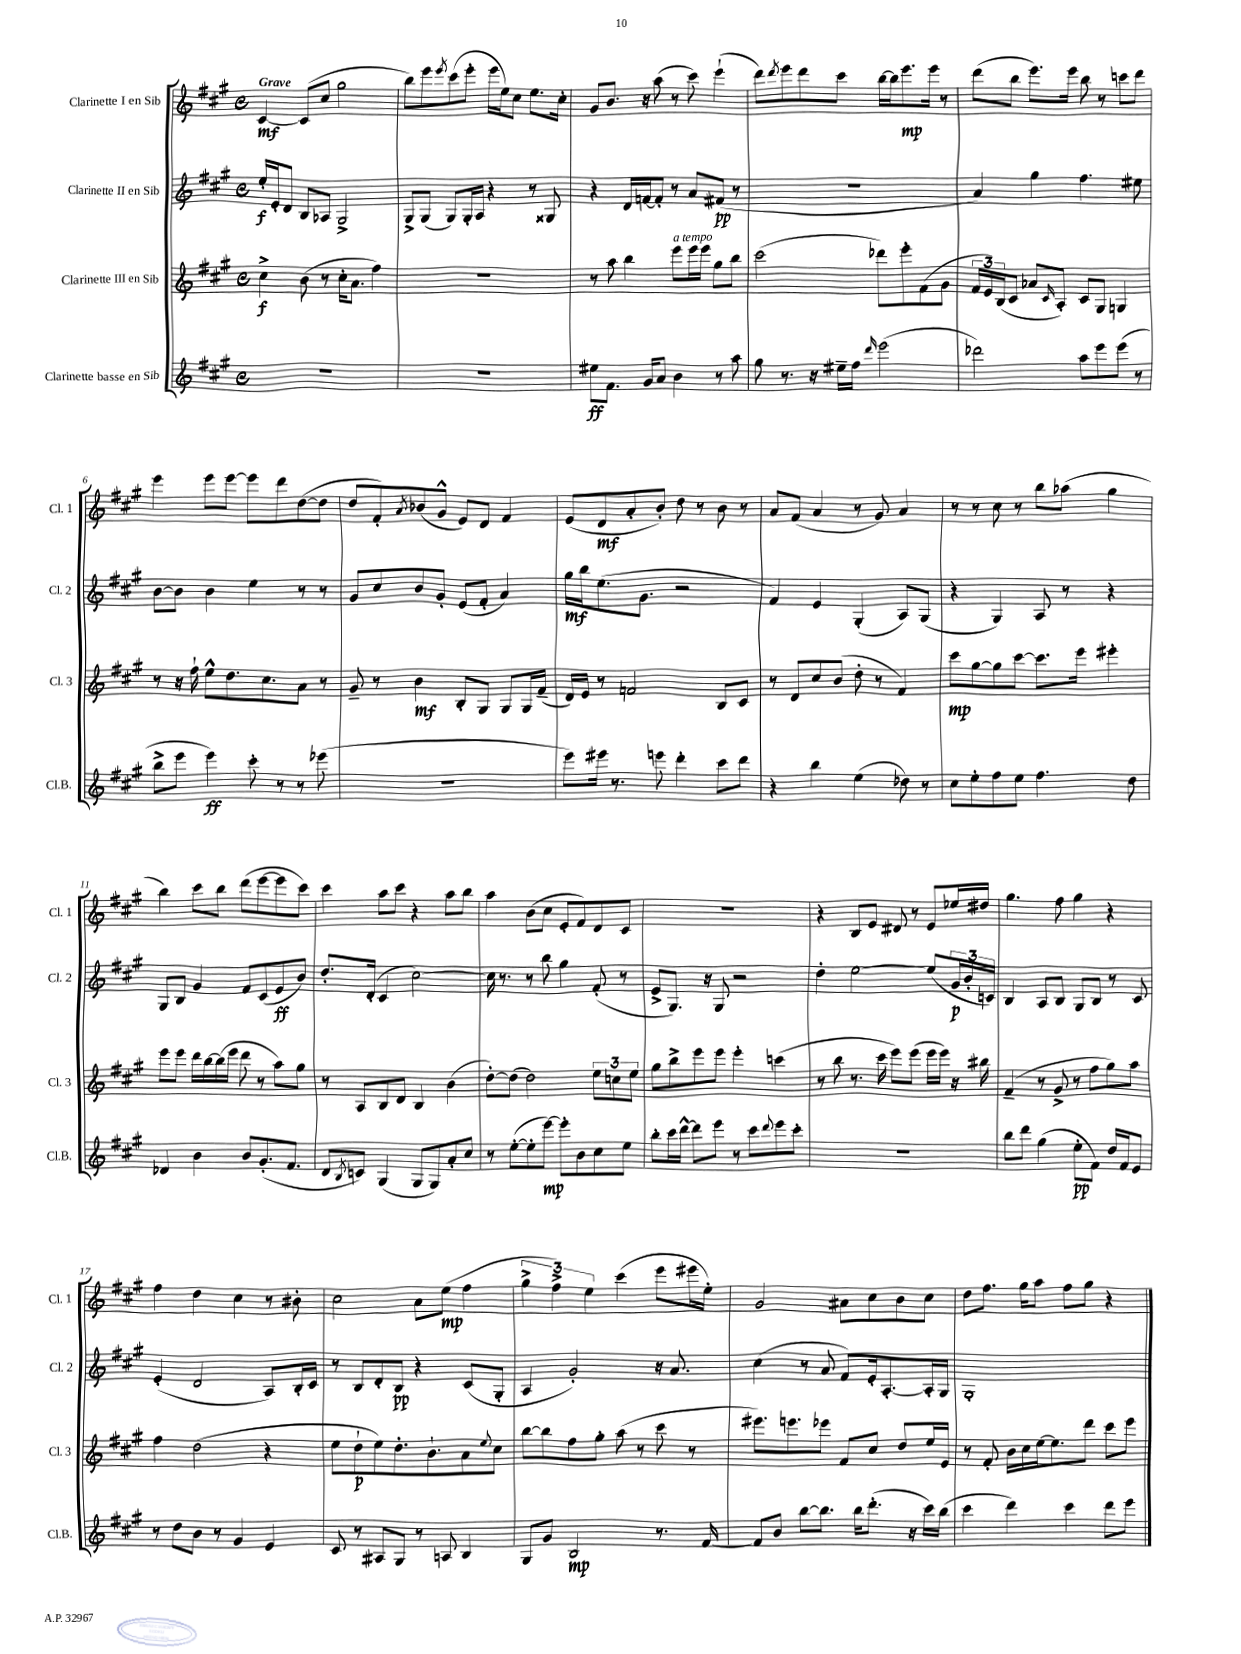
<<
\new StaffGroup <<
\new Staff = "s0" \with { instrumentName = "Clarinette I en Sib" shortInstrumentName = "Cl. 1" } {
    \clef treble \key a \major \defaultTimeSignature \time 4/4 \tempo "Grave"
    cis'4~\mf cis'8( cis''8 gis''2 |
    b''8) e'''8 \acciaccatura { e'''8 } cis'''8( e'''8-. e'''16 e''16) cis''8 e''8. cis''16-. |
    gis'8 b'8. r16 a''8( r8 cis'''8) e'''4-!( |
    d'''8) \acciaccatura { d'''8 } e'''8 d'''8 cis'''8 b''16~ b''16 e'''8.\mp e'''16 r8 |
    d'''8( b''8 e'''8.) e'''16 b''8 r8 c'''8 d'''8 |
    e'''4 e'''8 e'''8~ e'''8 d'''8 d''8~( d''8 |
    d''8 fis'8-.) \acciaccatura { a'8 } bes'8( gis'8-^ e'8) d'8 fis'4 |
    e'8( d'8\mf a'8-. b'8-.) d''8 r8 b'8 r8 |
    a'8 fis'8( a'4 r8 gis'8) a'4 |
    r8 r8 cis''8 r8 b''8 aes''8( gis''4 |
    b''4) cis'''8 b''8 d'''8( e'''8~ e'''8 cis'''8) |
    cis'''4 a''8 cis'''8 r4 a''8 b''8 |
    a''4 b'8( cis''8 e'8-. fis'8) d'8 cis'8 |
    R1 |
    r4 b8 e'8 dis'8 r8 e'8 ees''16 dis''16 |
    gis''4. fis''8 gis''4 r4 |
    fis''4 d''4 cis''4 r8 bis'8-. |
    cis''2 a'8 e''8\mp( fis''4 |
    \tuplet 3/2 { gis''4-> fis''4->) e''4 } cis'''4( e'''8 eis'''16 e''16-.) |
    gis'2 ais'8 cis''8 b'8 cis''8 |
    d''8 fis''8. gis''16 a''8 fis''8 gis''8 r4 \bar "|." |
}
\new Staff = "s1" \with { instrumentName = "Clarinette II en Sib" shortInstrumentName = "Cl. 2" } {
    \clef treble \key a \major \defaultTimeSignature \time 4/4
    e''16-.\f e'16-. d'8 b8 aes8 gis2-> |
    gis8-> gis8( gis8) gis16-. a16 r4 r8 gisis8 |
    r4 d'16 f'16~ f'8-. r8 a'8 fis'8\pp( r8 |
    R1 |
    a'4) gis''4 fis''4. eis''8 |
    b'8~ b'8 b'4 e''4 r8 r8 |
    gis'8 cis''8 b'8 gis'8-. e'8( fis'8-. a'4) |
    gis''16\mf b''16 e''8.( gis'8. r2 |
    fis'4) e'4 gis4-.( a8) gis8( |
    r4 gis4) a8 r8 r4 |
    gis8 b8 gis'4 fis'8 cis'8( e'8\ff b'8) |
    d''8.-. d'16-.( cis'4 cis''2~) |
    cis''16 r8. r8 b''8 gis''4 fis'8-.( r8 |
    e'8-> gis8.) r16 gis8 r2 |
    d''4-. e''2~ e''8( \tuplet 3/2 { gis'16\p b'16-. c'16) } |
    b4 a8 b8 gis8 b8 r8 cis'8 |
    e'4-.( d'2 a8) b16-. cis'16 |
    r8 b8 d'8-. b8\pp r4 cis'8( gis8-. |
    a4 gis'2-.) r16 a'8. |
    cis''4( r8 a'8 fis'8) e'16-. a8.~-. a16-. gis16 |
    gis1-. \bar "|." |
}
\new Staff = "s2" \with { instrumentName = "Clarinette III en Sib" shortInstrumentName = "Cl. 3" } {
    \clef treble \key a \major \defaultTimeSignature \time 4/4
    cis''4->\f b'8( r8 cis''16-. a'8. fis''4) |
    R1 |
    r8 a''8 b''4 e'''8^\markup { \italic "a tempo" } e'''16 e'''16 gis''8 b''8 |
    cis'''2( des'''8) e'''8-. fis'8( gis'8 |
    \tuplet 3/2 { fis'16 e'16) b16( } cis'8 aes'8 \grace { cis'16 } a8-.) cis'8 gis8 g4 |
    r8 r16 fis''16-! e''8-^ d''8. cis''8. a'8 r8 |
    gis'8-- r8 b'4\mf b8-. gis8 gis8 gis16 fis'16--( |
    d'16) e'16 r8 f'2 b8 cis'8 |
    r8 d'8 cis''8 b'8( d''8-. r8 fis'4) |
    cis'''8\mp gis''8~ gis''8 cis'''8~ cis'''8. e'''16 eis'''4-. |
    e'''8 e'''8 d'''16 b''16~ b''16( e'''16 d'''8 r8 a''8) gis''8 |
    r8 a8 b8 d'8 b4 b'4( |
    d''8~-.) d''8( d''2) \tuplet 3/2 { e''8 c''8 e''8 } |
    gis''8 b''8-> e'''8 e'''8 e'''4-. c'''4( |
    r8 b''8 r8. cis'''16 e'''8) e'''8( e'''16 e'''16) r16 bis''16 |
    fis'4--( r8 gis'8-> r8 fis''8 gis''8) a''8 |
    fis''4 d''2( r4 |
    e''8 d''8-!\p e''8) d''8.-. b'8.-! a'8 \appoggiatura { e''8 } cis''8 |
    b''8~ b''8 fis''8 gis''8-. a''8( r8 cis'''8 r8 |
    eis'''8.) e'''8. ees'''8 fis'8 cis''8 d''8 e''16 e'16 |
    r8 fis'8-. b'16 cis''16 e''16~ e''8. d'''8 cis'''8 e'''8 \bar "|." |
}
\new Staff = "s3" \with { instrumentName = "Clarinette basse en Sib" shortInstrumentName = "Cl.B." } {
    \clef treble \key a \major \defaultTimeSignature \time 4/4
    R1 |
    R1 |
    eis''8\ff fis'8. gis'16 a'8 b'4 r8 a''8 |
    gis''8 r8. r16 eis''16-- fis''16 \grace { d'''16 } e'''2( |
    des'''2) a''8 e'''8 e'''8( r8 |
    b''8-> e'''8 e'''4\ff) cis'''8-. r8 r8 ees'''8( |
    R1 |
    e'''8) eis'''16 r8. e'''8 d'''4-. cis'''8 d'''8 |
    r4 b''4 e''4( des''8) r8 |
    cis''8 e''8-. fis''8 e''8 fis''4. d''8 |
    des'4 b'4 b'8 gis'8.-.( fis'8. |
    d'8 \acciaccatura { b8 } c'8) gis4( gis8 gis8) a'8-. cis''8 |
    r8 e''8~-.( e''8-. e'''8~\mp) e'''8-. b'8 cis''8 e''8 |
    b''8-. cis'''16 d'''16~-^ d'''8 e'''8 r8 cis'''8 \appoggiatura { d'''8 } e'''8 cis'''8-. |
    r1 |
    b''8 d'''8 gis''4( e''8-.\pp fis'8) d''16 fis'16 e'8 |
    r8 d''8 b'8 r8 gis'4 e'4 |
    cis'8 r8 ais8 gis8 r8 a8 b4 |
    gis8 gis'8 b2\mp r8. fis'16~ |
    fis'8 b'8 b''8~ b''8. b''16 d'''8.-.( r16 cis'''16) b''16( |
    cis'''4 d'''4) cis'''4 d'''8 e'''8 \bar "|." |
}
>>
>>
